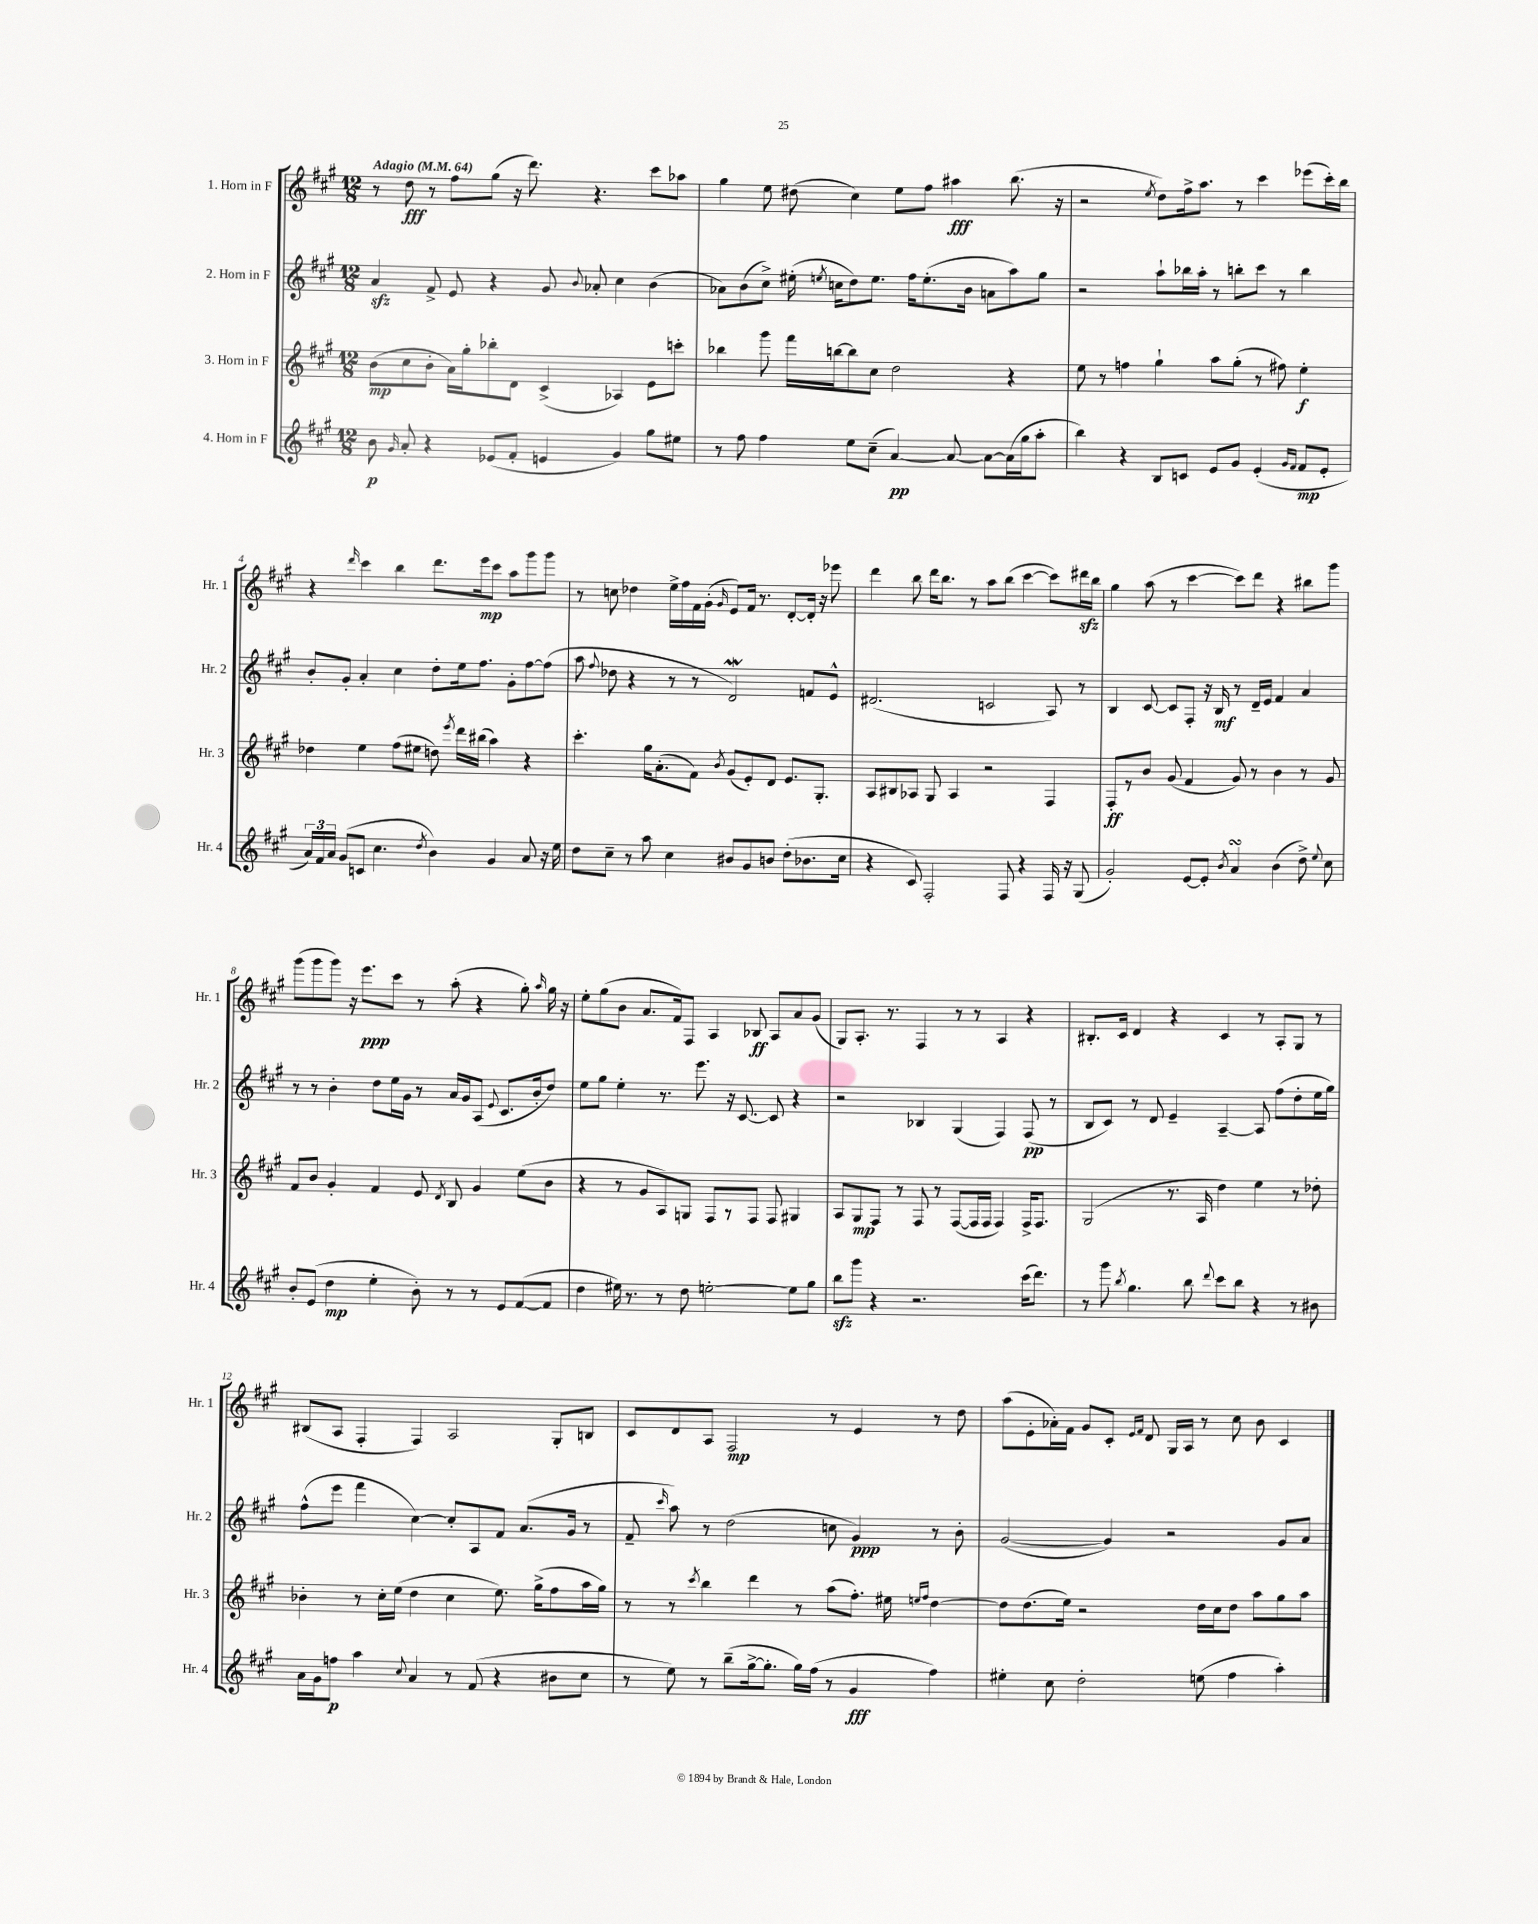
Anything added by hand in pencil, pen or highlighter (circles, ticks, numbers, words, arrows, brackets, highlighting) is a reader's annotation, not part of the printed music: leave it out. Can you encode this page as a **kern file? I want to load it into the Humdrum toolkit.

**kern	**kern	**kern	**kern
*staff4	*staff3	*staff2	*staff1
*clefG2	*clefG2	*clefG2	*clefG2
*k[f#c#g#]	*k[f#c#g#]	*k[f#c#g#]	*k[f#c#g#]
*M12/8	*M12/8	*M12/8	*M12/8
*MM64	*MM64	*MM64	*MM64
8b\	(8b\L	4a/	8r
16qqg#/	.	.	.
8a'/	8cc#\	.	8dd\
4r	8b'\J	8f#^/	8r
.	16a\LL)	8e/	8ff#\L
.	16gg#'\J	.	.
(8e-/L	8bb-'\	4r	(8gg#\J
8f#'/J	8d\J	.	16r
.	.	.	8.ddd\)
4e/	(4c#^/	8g#/	.
.	.	8qqb/	.
.	.	8a-'/	4.r
4g#/)	4A-/)	4cc#\	.
8gg#\L	8e\L	(4b\	8ccc#\L
8ee#\J	8ccc'\J	.	8aa-\J
=	=	=	=
8r	4bb-\	8a-\L)	4gg#\
8ff#\	.	(8b\	.
4ff#\	8ggg#\	8cc#^\J)	8ee\
.	16fff#\LL	(16ee#'\	(8dd#\
.	.	8qee/	.
.	[16bb\J	16cc\LK	.
8ee\L	8bb\]	8dd\)	4cc#\)
(8cc#~\J	8cc#\J	8.ee\J	.
[4a/)	2dd\	.	8ee\L
.	.	16ff#\LK	.
.	.	(8.ee'\	8ff#\J
8a/_	.	.	4aa#\
.	.	16b\Jk	.
8a\_L	.	8a\L	.
(16a\]L	4r	8aa\)	(8.bb\
16gg#\J	.	.	.
8aa'\J	.	8gg#\J	.
.	.	.	16r
=	=	=	=
4bb\)	8ee\	2r	2r
.	8r	.	.
4r	4ff\	.	.
.	.	.	8qee/
8B/L	4gg#`\	8aa`\L	8dd\L)
8c/J	.	16bb-\L	16ff#^\k
.	.	16aa'\JJ	8.aa\J
8e/L	8aa\L	8r	.
8g#/J	(8gg#'\J	8bb'\L	8r
(4e'/	8r	8ccc#\J	4ccc#\
.	8ff#\)	8r	.
16qqg#/LL	.	.	.
16qqf#/JJ	.	.	.
8f#/L	4ee'\	4bb\	(8eee-\L
8e'/J	.	.	16ccc#'\L)
.	.	.	16bb\JJ
=	=	=	=
24a/LL)	4dd-\	8b'/L	4r
24f#/	.	.	.
24a/JJ	.	.	.
(8g#/L	.	8g#'/J	.
.	.	.	16qqddd/
8c/J	4ee\	4a'/	4ccc#\
4.cc#\	.	.	.
.	(8ff#\L	4cc#\	4bb\
.	8ee#\J	.	.
8qdd/	.	.	.
4b\)	8dd\)	8dd'\L	8.ddd\L
.	8qeee/	.	.
.	16ddd\LL	16ee\k	.
.	(16bb#\JJ	8.ff#\J	16eee\k
4g#/	4aa\)	.	8ccc#\J
.	.	8g#'\L	8aa\L
8a/	4r	[8ff#\	8ggg#\
16r	.	(8ff#\]J	8ggg#\J
16ee\	.	.	.
=	=	=	=
8dd\L	4.ccc#'\	8aa\	8r
.	.	8qqff#/	.
8cc#~\J	.	8dd-\	8cc\
8r	.	4r	4dd-\
8aa\	16gg#\LK	.	.
.	(8.a'\	.	.
4cc#\	.	8r	16ee^\LL
.	.	.	16ff#\
.	8f#\J)	8r	16f#\
.	.	.	(16g#'\JJ
.	8qb/	.	16qqg#/
8b#/L	(8g#/L	2d/)	8e/L)
8g#/	8e'/)	.	16f#/Jk
.	.	.	8.r
8b/J	8d/J	.	.
(8dd'\L	8.e/L	.	[8d'/L
8.b-\	.	8f/L	16d'/]Jk
.	8.G#'/J	.	16r
.	.	8e^^/J	8eee-\
16cc#\Jk	.	.	.
=	=	=	=
4r	8A/L	(2.d#/	4ddd\
.	8B#/	.	.
8c#/)	8A-/J	.	8bb\
2F#'/	8G#/	.	16ddd\LK
.	.	.	8.bb\J
.	4A-/	.	.
.	.	.	8r
.	2r	2c/	8aa\L
8F#/	.	.	(8bb\J
4r	.	.	[4ccc#\
16F#/	4F#/	8A/)	8ccc#\]L)
16r	.	.	.
(8G#/	.	8r	16ddd#\L
.	.	.	16bb\JJ
=	=	=	=
2g#'/)	8F#'/L	4B/	4gg#\
.	8r	.	.
.	8b/J	[8c#/	(8aa\
.	(8g#/	8c#/]L	8r
[8e/L	4f#/	8F#'/J	[4ccc#\
8e'/]J	.	16r	.
.	.	16B/	.
8qb/	.	.	.
4a/	8g#/)	8r	8ccc#\]L)
.	8r	16d~/LL	8ddd\J
.	.	16e/JJ	.
(4b\	4b\	4f#/	4r
8dd^\)	8r	4a/	8bb#\L
8qqee/	.	.	.
8cc#\	8g#/	.	8ggg#\J
=	=	=	=
8b'/L	8f#/L	8r	(8ggg#\L
(8e/J	8b/J	8r	8ggg#\
4dd\	4g#'/	4b'\	8ggg#\J)
.	.	.	16r
.	.	.	8.eee\L
4ee'\	4f#/	8dd\L	.
.	.	16ee\L	8ccc#\J
.	.	16g#\JJ	.
8b'\)	8e/	8r	8r
.	8qd/	.	.
8r	8B/	16a/LL	(8aa'\
.	.	16g#/J	.
8r	4g#/	(8A/J	4r
.	.	8qqe/	.
8e/L	.	8.c#/L	.
([8f#/	(8ee\L	.	8gg#'\)
.	.	16b'/k	.
.	.	.	16qqaa/
8f#/]J	8b\J	8dd/J)	16gg#\
.	.	.	16r
=	=	=	=
4dd\	4r	8ee\L	8ee'\L
.	.	8gg#\J	(8gg#\
16ee#\)	8r	4ee'\	8b\J
8.r	.	.	.
.	8g#/L	.	8.a/L
8r	8A/)	8.r	.
.	.	.	16f#/k)
8dd\	8G/J	.	8F#/J
.	.	8.eee\	.
[2ee'\	8F#/L	.	4A/
.	8r	16r	.
.	.	[8.c#/	.
.	8F#/J	.	8B-/
.	8F#/	8c#/]	8A/L
8ee\]L	4G#/	4r	8a/
8gg#\J	.	.	(8g#/J
=	=	=	=
8bb\L	8A/L	2r	8G#/L)
8ggg#\J	8G#/	.	8.A'/J
4r	8F#/J	.	.
.	.	.	8.r
.	8r	.	.
2.r	8F#/	4B-/	4F#/
.	8r	.	.
.	([8F#/L	(4G#/	8r
.	16F#/]L	.	8r
.	16F#/JJ	.	.
.	4F#/)	4F#/)	4A/
(16ccc#\LK	16F#^/LK	(8F#/	4r
8.ddd\J)	8.F#/J	.	.
.	.	8r	.
=	=	=	=
8r	(2G#/	8B/L	8.B#'/L
8ggg#\	.	8c#/J)	.
.	.	.	16c#/Jk
8qbb/	.	.	.
4.gg#\	.	8r	4d/
.	.	8d/	.
.	8.r	4e~/	4r
8bb\	.	.	.
.	16A/	.	.
8qqddd/	.	.	.
8ccc#\L	4dd\)	[4A~/	4c#/
8bb\J	.	.	.
4r	4ee\	8A/]	8r
.	.	(8ff#\L	8A'/L
8r	8r	8dd'\	8G#/J
8b#\	8dd-'\	16ee\L	8r
.	.	16gg#\JJ)	.
=	=	=	=
16a\LL	4b-'\	(8ff#^^\L	(8B#/L
16g#\J	.	.	.
8ff\J	.	8eee\J	8A/J
4aa\	8r	4fff#\	4F#'/
.	16cc#'\LL	.	.
.	(16ee\JJ	.	.
8qqcc#/	.	.	.
4a/	4dd\	[4cc#\)	4F#/)
8r	4cc#\	8cc#'/]L	2A/
(8f#/	.	8A/	.
4r	8.ee\)	8f#/J	.
.	.	(8.a/L	.
.	(16gg#^\LK	.	.
8b#\L	8ff#\	.	8G#'/L
.	.	16g#/Jk	.
8cc#\J	16aa\L	8r	8B/J
.	16gg#\JJ)	.	.
=	=	=	=
8r	8r	8f#~/	8c#/L
.	.	16qqccc#/	.
8ee\)	8r	8aa\)	8d/
.	8qccc#/	.	.
8r	4bb\	8r	8A/J
(8bb~\L	.	(2dd\	2F#/
[16gg#^\k	4ddd\	.	.
8.gg#'\]J	.	.	.
16gg#\LL)	8r	.	.
(16ff#\JJ	.	.	.
8r	(8aa\L	8cc\	8r
4g#/	8.ff#'\J)	4g#/)	4e/
.	16ee#\	.	.
.	16qqee/LL	.	.
.	16qqff#/JJ	.	.
4ff#\)	[4dd\	8r	8r
.	.	8b'\	8dd\
=	=	=	=
4ee#'\	8dd\]L	([2g#/	(8aa\L
.	(8.dd\	.	8e'\
8cc#\	.	.	16a-'\L)
.	16ee\Jk)	.	16f#\JJ
2dd'\	2r	.	8g#/L
.	.	4g#/])	8c#'/J
.	.	.	16qqe/LL
.	.	.	16qqf#/JJ
.	.	.	8d/
.	.	2r	16G#/LL
.	.	.	16A/JJ
(8ee\	16dd\LL	.	8r
.	16cc#\J	.	.
4ff#\	8dd\J	.	8cc#\
.	8aa\L	.	8b\
4aa'\)	8gg#\	8g#/L	4c#/
.	8aa\J	8a/J	.
==	==	==	==
*-	*-	*-	*-
